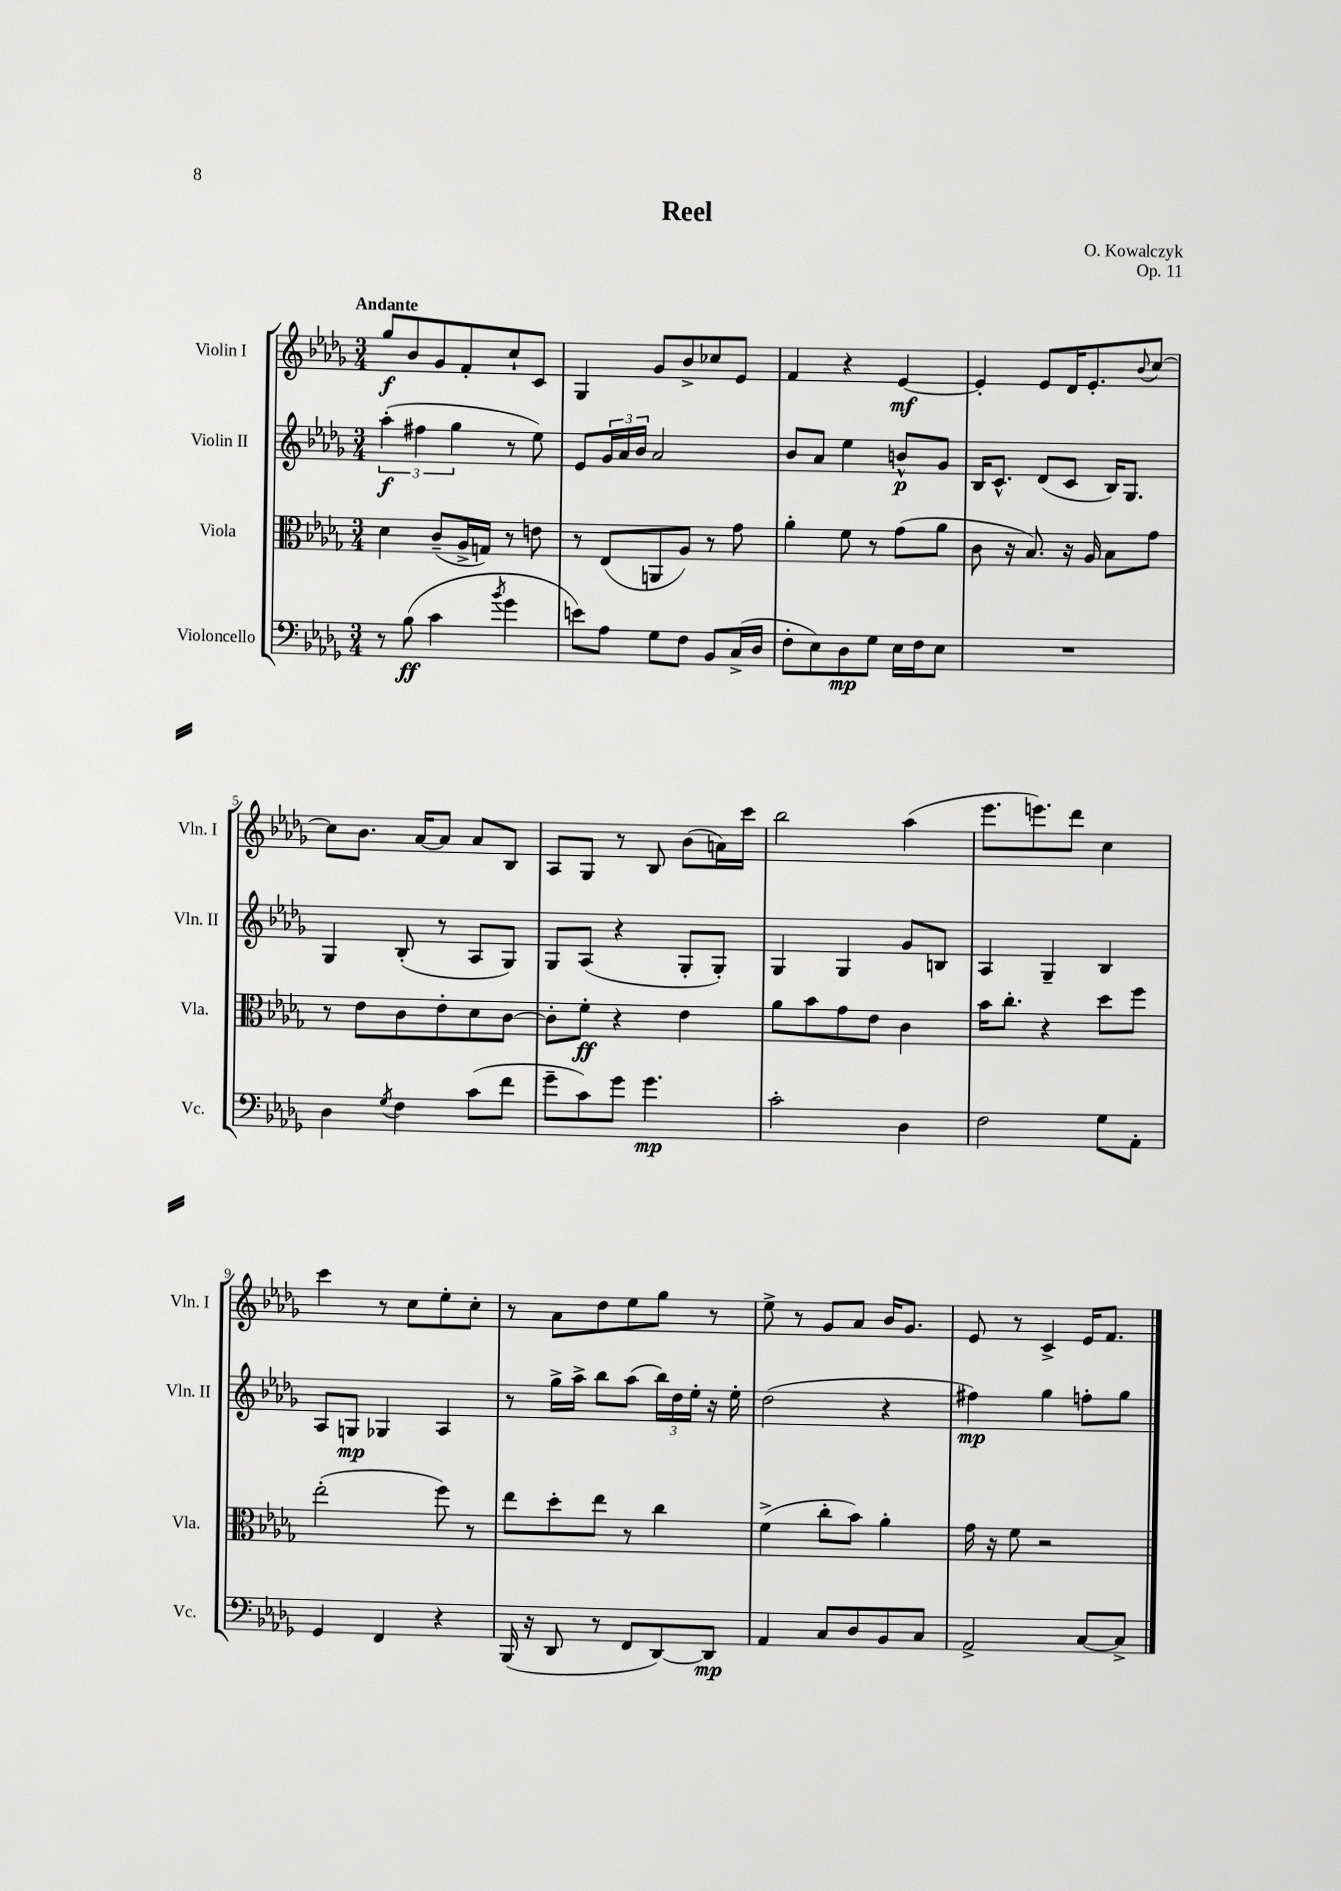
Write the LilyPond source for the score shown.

\header { title = "Reel" composer = "O. Kowalczyk" opus = "Op. 11" }
<<
\new StaffGroup <<
\new Staff = "s0" \with { instrumentName = "Violin I" shortInstrumentName = "Vln. I" } {
    \clef treble \key des \major \numericTimeSignature \time 3/4 \tempo "Andante"
    ges''8\f bes'8 ges'8 f'8-. c''8-! c'8 |
    ges4 ges'8 bes'8-> ces''8 ees'8 |
    f'4 r4 ees'4~\mf |
    ees'4-. ees'8 des'16 ees'8.-. \appoggiatura { bes'8 } c''8~ |
    c''8 bes'8. aes'16~ aes'8 aes'8 bes8 |
    aes8 ges8 r8 bes8 bes'8( a'16) c'''16 |
    bes''2 aes''4( |
    ees'''8. e'''8.) des'''8 c''4 |
    c'''4 r8 c''8 ees''8-. c''8-. |
    r8 aes'8 des''8 ees''8 ges''8 r8 |
    ees''8-> r8 ges'8 aes'8 bes'16 ges'8. |
    ees'8 r8 c'4-> ees'16 f'8. \bar "|." |
}
\new Staff = "s1" \with { instrumentName = "Violin II" shortInstrumentName = "Vln. II" } {
    \clef treble \key des \major \numericTimeSignature \time 3/4
    \tuplet 3/2 { aes''4-.\f( fis''4 ges''4 } r8 ees''8) |
    ees'8 \tuplet 3/2 { ges'16 aes'16 bes'16 } aes'2 |
    bes'8 aes'8 ees''4 b'8-^\p ges'8 |
    bes16 c'8.-^ des'8( c'8 bes16) ges8. |
    ges4 bes8-.( r8 aes8 ges8) |
    ges8 aes8( r4 ges8-. ges8-.) |
    ges4 ges4 ges'8 b8 |
    aes4 ges4-- bes4 |
    aes8 g8\mp ges4 aes4 |
    r8 ges''16-> aes''16-> bes''8 aes''8( \tuplet 3/2 { bes''16) des''16 ees''16-. } r16 ees''16-. |
    des''2( r4 |
    fis''4\mp) ges''4 f''8-. ges''8 \bar "|." |
}
\new Staff = "s2" \with { instrumentName = "Viola" shortInstrumentName = "Vla." } {
    \clef alto \key des \major \numericTimeSignature \time 3/4
    des'4 c'8--( aes16-> g16) r8 e'8 |
    r8 ees8( a,8 aes8) r8 ges'8 |
    aes'4-. f'8 r8 ges'8( aes'8 |
    c'8 r16 bes8.) r16 aes16 bes8 ges'8 |
    r8 ees'8 c'8 ees'8-. des'8 c'8~ |
    c'8-. f'8-.\ff r4 ees'4 |
    aes'8 bes'8 ges'8 ees'8 c'4 |
    bes'16 c''8.-. r4 des''8 f''8 |
    ees''2-.( f''8) r8 |
    ees''8 des''8-. ees''8 r8 c''4 |
    f'4->( c''8-. bes'8) aes'4-. |
    ges'16 r16 f'8 r2 \bar "|." |
}
\new Staff = "s3" \with { instrumentName = "Violoncello" shortInstrumentName = "Vc." } {
    \clef bass \key des \major \numericTimeSignature \time 3/4
    r8 bes8\ff( c'4 \acciaccatura { bes'8 } ges'4 |
    e'8) aes8 ges8 f8 bes,8 c16->( des16 |
    f8-. ees8) des8\mp ges8 ees16 f16 ees8 |
    R2. |
    des4 \acciaccatura { ges8 } f4 c'8( f'8 |
    ges'8-- c'8) ges'8 ges'4.\mp |
    c'2-. des4 |
    f2 ges8 aes,8-. |
    ges,4 f,4 r4 |
    bes,,16( r16 des,8 r8 f,8 des,8~) des,8\mp |
    aes,4 c8 des8 bes,8 c8 |
    aes,2-> c8~ c8-> \bar "|." |
}
>>
>>
